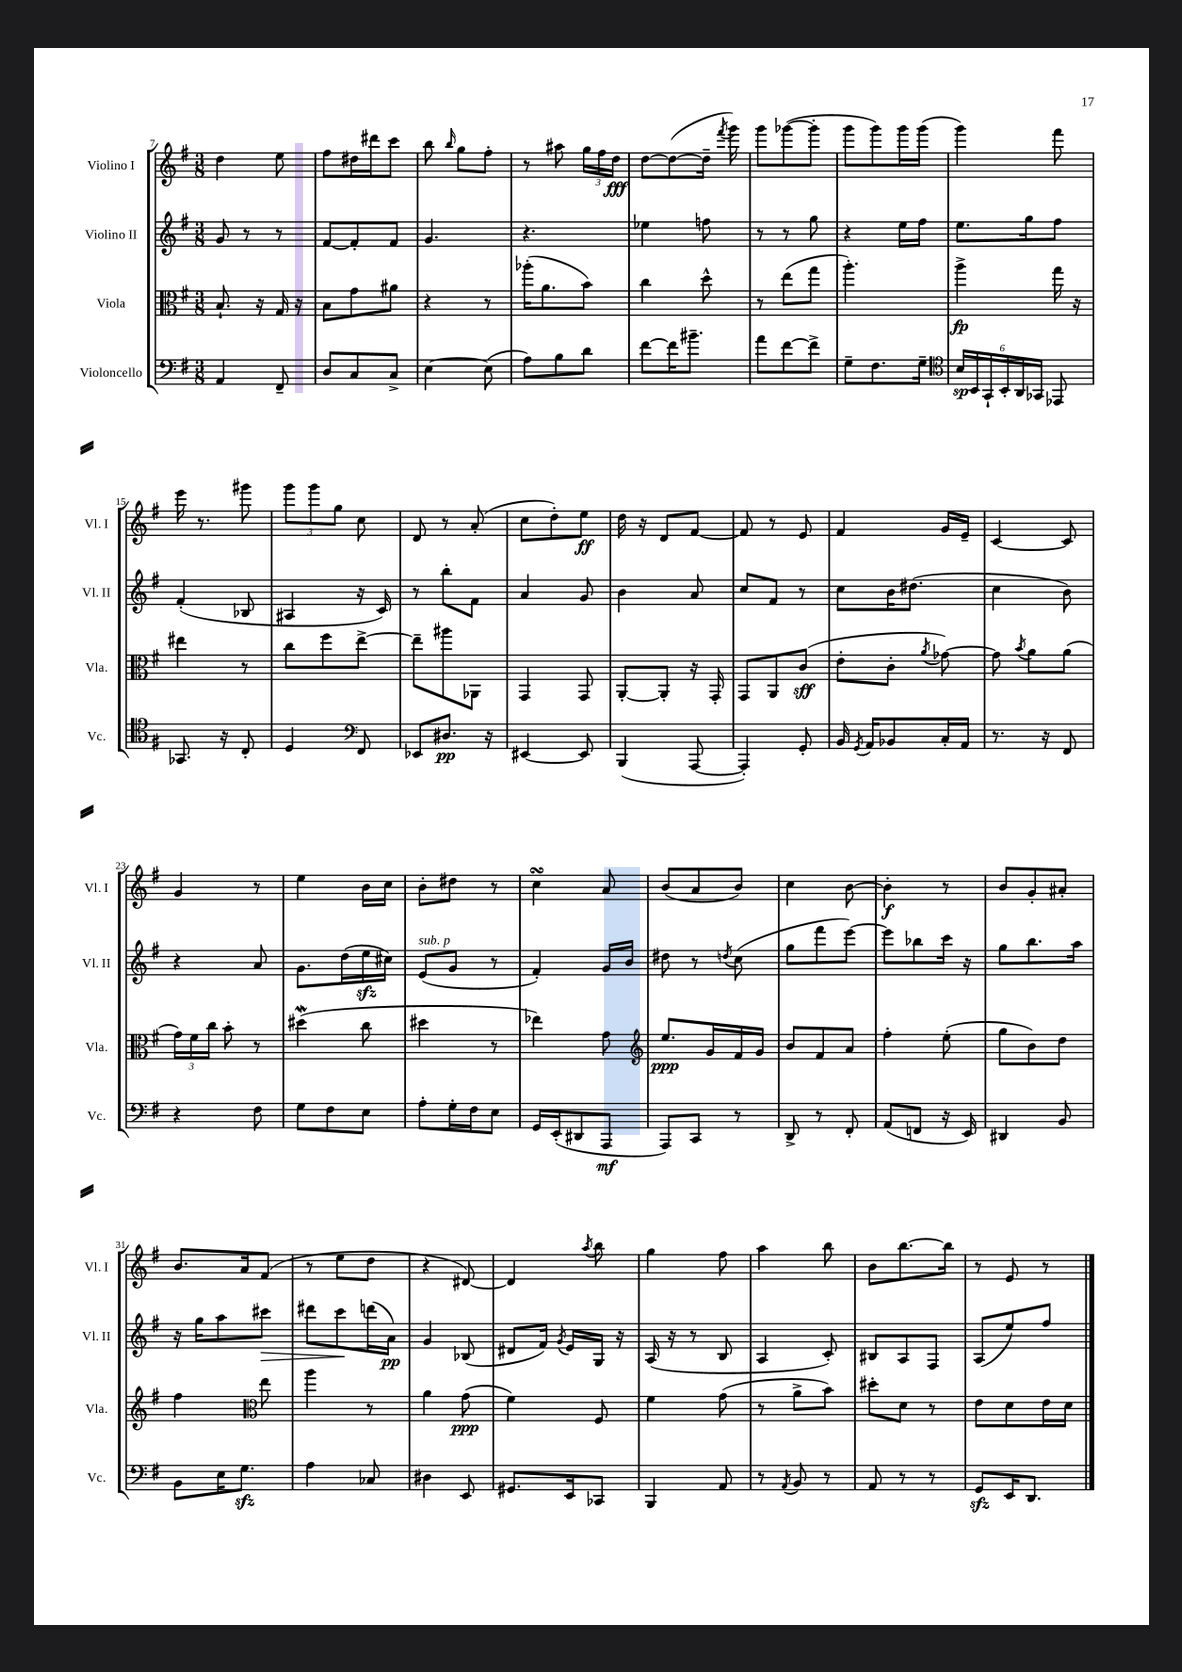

**kern	**dynam	**kern	**dynam	**kern	**dynam	**kern	**dynam
*part4	*part4	*part3	*part3	*part2	*part2	*part1	*part1
*staff4	*staff4	*staff3	*staff3	*staff2	*staff2	*staff1	*staff1
*I"Violoncello	*	*I"Viola	*	*I"Violino II	*	*I"Violino I	*
*I'Vc.	*	*I'Vla.	*	*I'Vl. II	*	*I'Vl. I	*
*clefF4	*	*clefC3	*	*clefG2	*	*clefG2	*
*k[f#]	*	*k[f#]	*	*k[f#]	*	*k[f#]	*
*M3/8	*	*M3/8	*	*M3/8	*	*M3/8	*
=7	=7	=7	=7	=7	=7	=7	=7
4AA/	.	8.B`/	.	8g/	.	4dd\	.
.	.	.	.	8r	.	.	.
.	.	16r	.	.	.	.	.
8FF#~/	.	16G/	.	8r	.	8ee\	.
.	.	16r	.	.	.	.	.
=8	=8	=8	=8	=8	=8	=8	=8
8D/L	.	8B\L	.	[8f#/L	.	8ff#\L	.
8C/	.	8g\	.	8f#'/]	.	16dd#X\L	.
.	.	.	.	.	.	16ddd#X\J	.
8C^/J	.	8a#X\J	.	8f#/J	.	8ccc\J	.
=9	=9	=9	=9	=9	=9	=9	=9
[4E\	.	4r	.	4.g/	.	8bb\	.
.	.	.	.	.	.	16qqbb/	.
.	.	.	.	.	.	8gg\L	.
(8E\]	.	8r	.	.	.	8ff#'\J	.
=10	=10	=10	=10	=10	=10	=10	=10
8A\L)	.	(16aa-X'\KL	.	4.r	.	8r	.
.	.	8.a\	.	.	.	.	.
8B\	.	.	.	.	.	8aa#X\	.
8d\J	.	8b\J)	.	.	.	24gg\LL	.
.	.	.	.	.	.	24ff#\	.
.	.	.	.	.	.	24dd\JJ	fff
=11	=11	=11	=11	=11	=11	=11	=11
[8f#\L	.	4cc\	.	4ee-X\	.	[8dd\L	.
16f#\K]	.	.	.	.	.	(8dd\_	.
8.b#X~\J	.	.	.	.	.	.	.
.	.	8dd^^\	.	8ffn\	.	16dd~\Jk]	.
.	.	.	.	.	.	8qfff#/	.
.	.	.	.	.	.	16ggg\)	.
=12	=12	=12	=12	=12	=12	=12	=12
8a\L	.	8r	.	8r	.	8ggg\L	.
[8f#\	.	(8ee\L	.	8r	.	([8ggg-X\	.
8f#^\J]	.	8gg\J	.	8gg\	.	8ggg-'\J]	.
=13	=13	=13	=13	=13	=13	=13	=13
8G~\L	.	4.aa'\)	.	4r	.	8ggg\L	.
8.F#\	.	.	.	.	.	8ggg\)	.
.	.	.	.	16ee\LL	.	16ggg\L	.
16G~\Jk	.	.	.	16ff#\JJ	.	(16ggg\JJ	.
=14	=14	=14	=14	=14	=14	=14	=14
*clefC4	*	*	*	*	*	*	*
24B/LL	sp	4aa^\	fp	8.ee\L	.	4ggg\)	.
24BB/	.	.	.	.	.	.	.
24GG`/	.	.	.	.	.	.	.
24BB'/	.	.	.	.	.	.	.
24AA/	.	.	.	.	.	.	.
.	.	.	.	16gg\k	.	.	.
24GG-X/JJ	.	.	.	.	.	.	.
8EE-X/	.	16gg\	.	8ff#\J	.	8fff#\	.
.	.	16r	.	.	.	.	.
!!LO:LB:g=z
=15	=15	=15	=15	=15	=15	=15	=15
8.GG-X/	.	4ee#X\	.	(4f#'/	.	16eee\	.
.	.	.	.	.	.	8.r	.
16r	.	.	.	.	.	.	.
8C'/	.	8r	.	8B-X/	.	8ggg#X\	.
=16	=16	=16	=16	=16	=16	=16	=16
4D/	.	8cc\L	.	4A#X/	.	12ggg\L	.
.	.	.	.	.	.	12ggg\	.
.	.	8ff#\	.	.	.	.	.
.	.	.	.	.	.	12gg\J	.
*clefF4	*	*	*	*	*	*	*
8FF#/	.	[8ee^\J	.	16r	.	8cc\	.
.	.	.	.	16c/)	.	.	.
=17	=17	=17	=17	=17	=17	=17	=17
8EE-X/L	.	8ee~\L]	.	8r	.	8d/	.
8.D#X/J	pp	8aa#X\	.	8bb'\L	.	8r	.
.	.	8AA-X\J	.	8f#\J	.	(8a'/	.
16r	.	.	.	.	.	.	.
=18	=18	=18	=18	=18	=18	=18	=18
[4EE#X/	.	4GG/	.	4a/	.	8cc\L	.
.	.	.	.	.	.	8dd'\)	.
8EE#/]	.	8GG/	.	8g/	.	8ee\J	ff
=19	=19	=19	=19	=19	=19	=19	=19
(4BBB/	.	[8AA'/L	.	4b\	.	16dd\	.
.	.	.	.	.	.	16r	.
.	.	8AA'/J]	.	.	.	8d/L	.
[8AAA/	.	16r	.	8a/	.	[8f#/J	.
.	.	16GG'/	.	.	.	.	.
=20	=20	=20	=20	=20	=20	=20	=20
4AAA'/])	.	8GG/L	.	8cc/L	.	8f#/]	.
.	.	8AA/	.	8f#/J	.	8r	.
8GG'/	.	(8c/J	sff	8r	.	8e/	.
=21	=21	=21	=21	=21	=21	=21	=21
16BB/	.	8e'\L	.	8cc\L	.	4f#/	.
8qGG/	.	.	.	.	.	.	.
16AA/KL	.	.	.	.	.	.	.
8BB-X/	.	8c'\J	.	16b\K	.	.	.
.	.	.	.	(8.dd#X\J	.	.	.
.	.	8qa/	.	.	.	.	.
16C'/L	.	[8g-X\)	.	.	.	16g/LL	.
16AA/JJ	.	.	.	.	.	16e~/JJ	.
=22	=22	=22	=22	=22	=22	=22	=22
8.r	.	8g-\]	.	4cc\	.	[4c/	.
.	.	8qb/	.	.	.	.	.
.	.	8a\L	.	.	.	.	.
16r	.	.	.	.	.	.	.
8FF#/	.	(8a\J	.	8b\)	.	8c/]	.
!!LO:LB:g=z
=23	=23	=23	=23	=23	=23	=23	=23
4r	.	24g\LL)	.	4r	.	4g/	.
.	.	24f#\	.	.	.	.	.
.	.	24cc\JJ	.	.	.	.	.
.	.	8b'\	.	.	.	.	.
8F#\	.	8r	.	8a/	.	8r	.
=24	=24	=24	=24	=24	=24	=24	=24
8G\L	.	(4dd#XW\	.	8.g\L	.	4ee\	.
8F#\	.	.	.	.	.	.	.
.	.	.	.	(16dd\L	.	.	.
8E\J	.	8cc\	.	16eezz\	.	16b\LL	.
.	.	.	.	16cc#X\JJ)	.	16cc\JJ	.
=25	=25	=25	=25	=25	=25	=25	=25
!	!	!	!	!LO:TX:a:i:t=sub. p	!	!	!
8A'\L	.	4dd#X\	.	(8e/L	.	8b'\L	.
16G'\L	.	.	.	8g/J	.	8dd#X\J	.
16F#\J	.	.	.	.	.	.	.
8E\J	.	8r	.	8r	.	8r	.
=26	=26	=26	=26	=26	=26	=26	=26
16GG/LL	.	4ee-X\)	.	4f#'/)	.	4ccsSSs\	.
(16EE'/J	.	.	.	.	.	.	.
8DD#X/	.	.	.	.	.	.	.
8AAA/J	mf	8g\	.	16g/LL	.	8a/	.
.	.	.	.	16b/JJ	.	.	.
=27	=27	=27	=27	=27	=27	=27	=27
*	*	*clefG2	*	*	*	*	*
8AAA/L)	.	8.ee/L	ppp	8dd#X\	.	(8b/L	.
8CC/J	.	.	.	8r	.	8a/	.
.	.	16g/L	.	.	.	.	.
.	.	.	.	8qddn/	.	.	.
8r	.	16f#/	.	(8cc\	.	8b/J)	.
.	.	16g/JJ	.	.	.	.	.
=28	=28	=28	=28	=28	=28	=28	=28
8DD^/	.	8b/L	.	8gg\L	.	4cc\	.
8r	.	8f#/	.	8fff#\	.	.	.
8FF#'/	.	8a/J	.	[8eee\J)	.	[8b\	.
=29	=29	=29	=29	=29	=29	=29	=29
(8AA/L	.	4ff#'\	.	8eee\L]	.	4b'\]	f
8FFn/J	.	.	.	8bb-X\	.	.	.
16r	.	(8ee'\	.	16ccc\Jk	.	8r	.
16EE/)	.	.	.	16r	.	.	.
=30	=30	=30	=30	=30	=30	=30	=30
4DD#X/	.	8gg\L	.	8gg\L	.	8b/L	.
.	.	8b\)	.	8.bb\	.	8g'/	.
8BB/	.	8dd\J	.	.	.	8a#X'/J	.
.	.	.	.	16aa\Jk	.	.	.
!!LO:LB:g=z
=31	=31	=31	=31	=31	=31	=31	=31
8BB\L	.	4ff#\	.	16r	.	8.b/L	.
.	.	.	.	16gg\KL	.	.	.
16E\K	.	.	.	8aa\	.	.	.
8.Gzz\J	.	.	.	.	.	16a/k	.
*	*	*clefC3	*	*	*	*	*
!	!	!	!	!	!LO:HP:b	!	!
.	.	8ee\	.	8ccc#X\J	>	(8f#/J	.
=32	=32	=32	=32	=32	=32	=32	=32
4A\	.	4aa\	.	8ddd#X\L	.	8r	.
.	.	.	.	8ccc\	.	8ee\L	.
8C-X/	.	8r	.	(16dddn\L	]	8dd\J	.
.	.	.	.	16a\JJ)	pp	.	.
=33	=33	=33	=33	=33	=33	=33	=33
4D#X\	.	4a\	.	4g/	.	4r	.
8EE/	.	(8g\	ppp	(8B-X/	.	[8d#X/)	.
=34	=34	=34	=34	=34	=34	=34	=34
8.GG#X/L	.	4f#\)	.	8d#X/L	.	4d#/]	.
.	.	.	.	16f#/Jk)	.	.	.
.	.	.	.	8qg/	.	.	.
16EE/k	.	.	.	16e/LL	.	.	.
.	.	.	.	.	.	8qaa/	.
8CC-X/J	.	8F#/	.	16G/JJ	.	8bb\	.
.	.	.	.	16r	.	.	.
=35	=35	=35	=35	=35	=35	=35	=35
4BBB/	.	4f#\	.	(16A/	.	4gg\	.
.	.	.	.	16r	.	.	.
.	.	.	.	8r	.	.	.
8AA/	.	(8g\	.	8B/	.	8ff#\	.
=36	=36	=36	=36	=36	=36	=36	=36
8r	.	8r	.	4A/	.	4aa\	.
8qAA/	.	.	.	.	.	.	.
8BB/	.	8a^\L	.	.	.	.	.
8r	.	8b\J)	.	8c'/)	.	8bb\	.
=37	=37	=37	=37	=37	=37	=37	=37
8AA/	.	8dd#X'\L	.	8B#X/L	.	8b\L	.
8r	.	8d\J	.	8A/	.	[8.bb\	.
8r	.	8r	.	8F#/J	.	.	.
.	.	.	.	.	.	16bb\Jk]	.
=38	=38	=38	=38	=38	=38	=38	=38
8GGzz/L	.	8e\L	.	(8A/L	.	8r	.
16EE/K	.	8d\	.	8ee/)	.	8e/	.
8.DD/J	.	.	.	.	.	.	.
.	.	16e\L	.	8ff#/J	.	8r	.
.	.	16d\JJ	.	.	.	.	.
==	==	==	==	==	==	==	==
*-	*-	*-	*-	*-	*-	*-	*-
